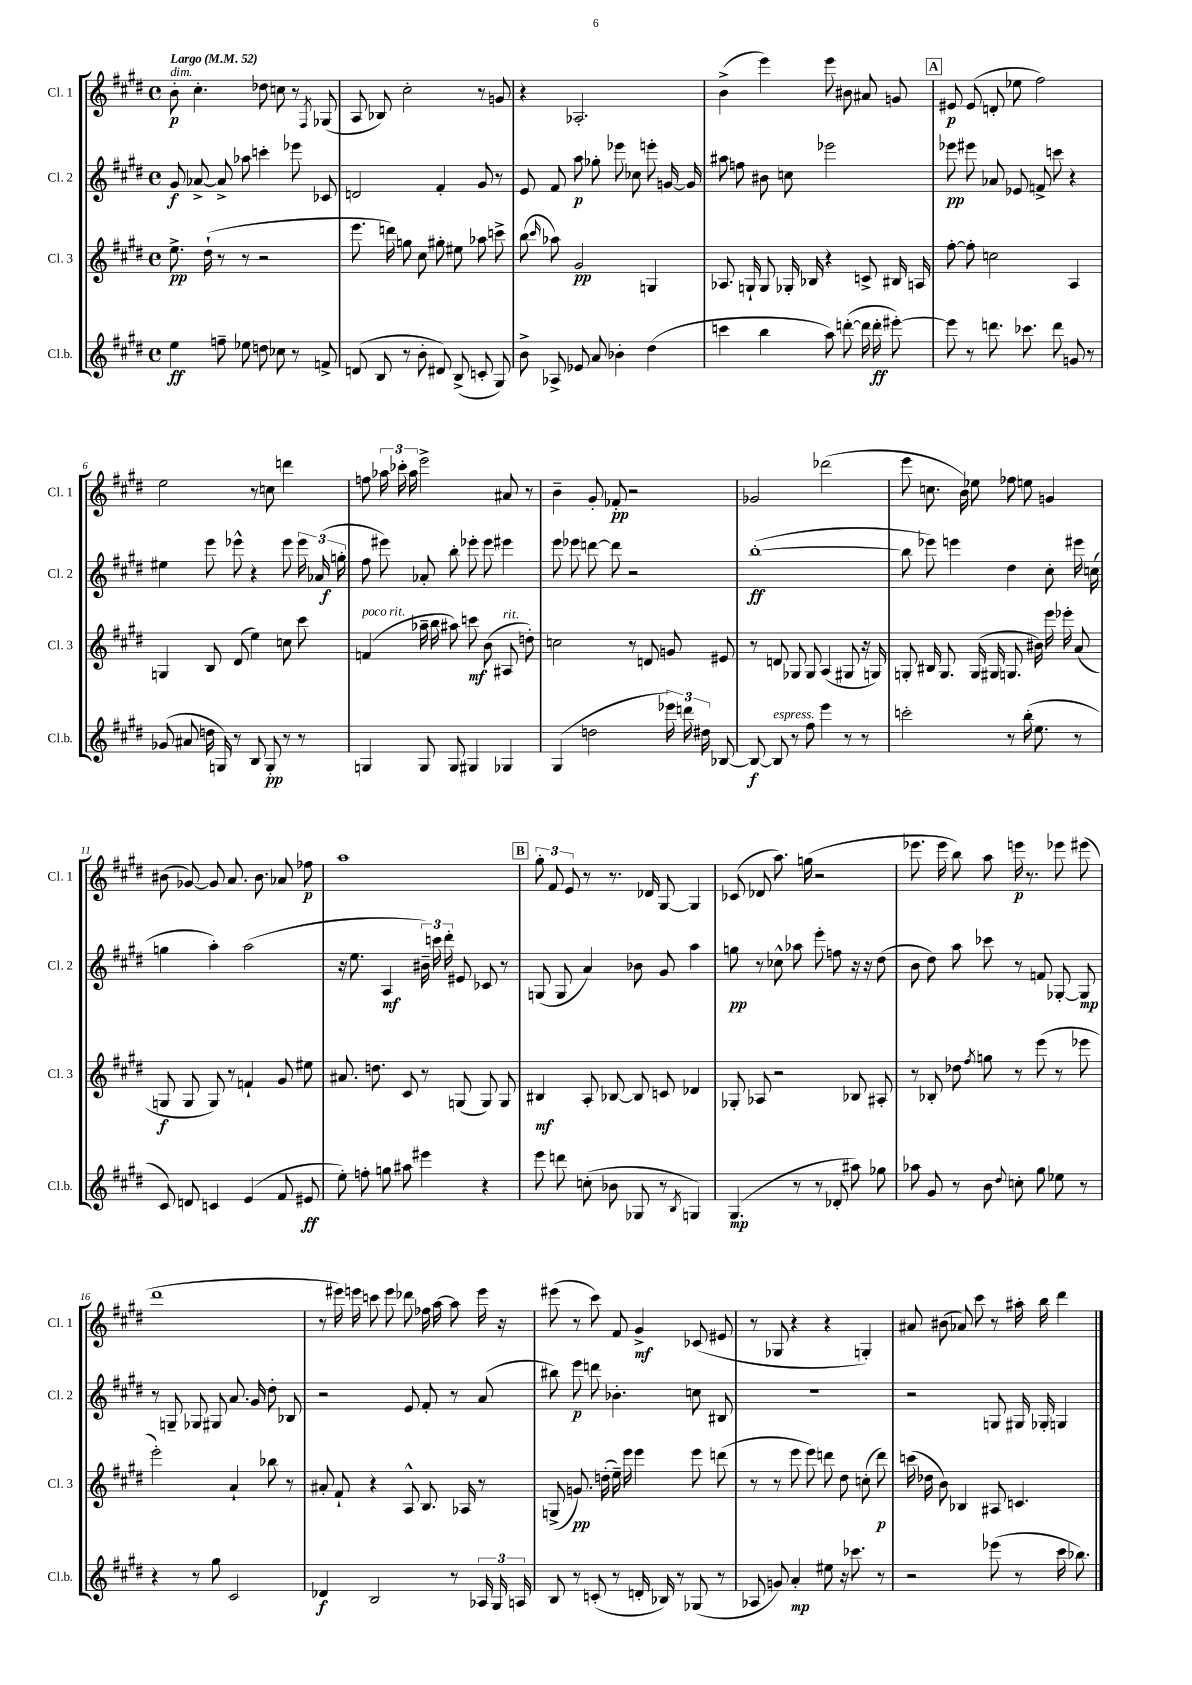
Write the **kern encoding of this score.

**kern	**kern	**kern	**kern
*staff4	*staff3	*staff2	*staff1
*clefG2	*clefG2	*clefG2	*clefG2
*k[f#c#g#d#]	*k[f#c#g#d#]	*k[f#c#g#d#]	*k[f#c#g#d#]
*M4/4	*M4/4	*M4/4	*M4/4
*met(c)	*met(c)	*met(c)	*met(c)
*MM52	*MM52	*MM52	*MM52
4ee\	8.ee^\	8g#/	8b'\
.	.	[8a-^/	4.cc#'\
.	(16dd#`\	.	.
8ff~\	8r	8a-^/]	.
8ee-\	8r	8aa-\	.
8dd\	2r	4ccc'\	8dd-\
8cc-\	.	.	8cc\
8r	.	8eee-\	8r
.	.	.	8qF#/
8f^/	.	8c-/	(8G-/
=	=	=	=
(8d/	8.eee\	2d/	8A/
8B/	.	.	8B-/)
.	16ddd\)	.	.
8r	8gg\	.	2cc#'\
8b'\	8cc#\	.	.
8d#/)	8gg#'\	4f#'/	.
(8B^/	8ee#\	.	.
8c'/	8aa-\	8g#/	8r
8G#/)	8ccc^\	8r	8g/
=	=	=	=
8b^\	(8bb\	8e/	4r
.	16qqccc#/	.	.
8A-^/	8aa-\)	8f#/	.
8e-/	2g#/	8aa\	2.A-'/
8a/	.	8gg-'\	.
4b-'\	.	8eee-\	.
.	.	8cc-\	.
(4dd#\	4G/	8eee'\	.
.	.	[16g/	.
.	.	16g/]	.
=	=	=	=
4ccc\	8.A-/	8aa#\	(4b^\
.	.	8ff\	.
.	16G`/	.	.
4bb\	8G/	8b#\	4eee\)
.	16G-'/	8cc\	.
.	16B-/	.	.
8aa\)	4r	2eee-\	8eee\
([8ddd'\	.	.	8b#\
16ddd\]	8c^/	.	8a#/
16ddd'\	.	.	.
[8eee#'\)	16B#/	.	8g/
.	16A/	.	.
=	=	=	=
8eee#\]	[8ff#'\	8eee-\	8e#/
8r	8ff#'\]	8eee#\	(8e#/
8.ddd\	2cc\	8a-/	8d'/
.	.	8e-/	8ee-\
8.ccc-\	.	.	.
.	.	8f^/	2ff#\)
8ddd\	.	8ccc\	.
8g/	4A/	4r	.
8r	.	.	.
=	=	=	=
(8g-/	4G/	4ee#\	2ee\
8a#/	.	.	.
16dd\	8B/	8eee\	.
16G/)	.	.	.
8r	(8d#/	8eee-^^\	.
8B/	4ee\)	4r	8r
8G'/	.	.	8cc\
8r	8cc\	8eee-\	4ddd\
8r	8ccc#\	24eee-\	.
.	.	(24a-/	.
.	.	24gg'\	.
=	=	=	=
4G/	(4f/	8ff#\	8ff\
.	.	8eee#\)	24aa-\
.	.	.	24ccc-'\
.	.	.	24aa-\
8G/	16aa-~\	8a-'/	2eee^\
.	16bb\	.	.
8G/	8aa#\)	8bb'\	.
4G#/	8ccc\	8eee-'\	.
.	(8b\	8eee-\	.
4G-/	8A#/	4eee#\	8a#/
.	8dd'\)	.	8r
=	=	=	=
(4G#/	2cc\	8eee\	4b~\
.	.	8eee-\	.
2dd\	.	[8ddd\	8g#'/
.	.	8ddd\]	8f-'/
.	8r	2r	2r
.	8d/	.	.
24eee-\)	8g/	.	.
24ddd\	.	.	.
24dd#\	.	.	.
[8B-/	8e#/	.	.
=	=	=	=
8B-/_	8r	([1bb'	2g-/
8B-/]	8d/	.	.
8r	8G-/	.	.
8ff#\	8G-/	.	.
4eee\	(4A/	.	(2ddd-\
8r	8G#/	.	.
8r	16r	.	.
.	16G/)	.	.
=	=	=	=
2ccc'\	8G'/	8bb\]	8eee\
.	16B#/	8eee-\)	8.cc\
.	8.G/	.	.
.	.	4eee\	.
.	.	.	16b\)
.	(16G/	.	8ee-\
.	16G#/	.	.
8r	8.G/	4dd#\	8ff-\
(16bb'\	.	.	8ee\
8.ee\	16b#\)	.	.
.	16eee\	8cc#'\	4g/
.	16eee-'\	.	.
8r	(8a/	16eee#\	.
.	.	(16cc\	.
=	=	=	=
8c#/)	8G/	4gg\	(8b#\
8d/	8G/	.	[8g-/)
4c/	8G/)	4aa'\)	8g-/]
.	8r	.	8.a/
(4e/	4f`/	(2aa\	.
.	.	.	8.b#\
8f#/	8g#/	.	8a-/
8e#/	8ee#\	.	8ff-\
=	=	=	=
8ee'\)	8.a#/	16r	1aa
.	.	8.ee\	.
8ff'\	.	.	.
.	8.dd\	.	.
8gg\	.	4A/	.
8aa#\	8c#/	.	.
4eee#\	8r	24b#~\)	.
.	.	24ccc\	.
.	.	24ddd#'\	.
.	(8G/	8e#/	.
4r	8G/)	8c-/	.
.	8G/	8r	.
=	=	=	=
8eee\	4B#/	(8G/	12gg#'\
.	.	.	12f#/
8ddd\	.	8G/	.
.	.	.	12e/
(8cc'\	8A'/	4a/)	8r
8b-\	[8B-/	.	8.r
8G-/	8B-/]	8b-\	.
.	.	.	16d-/
8r	8c/	8g#/	[8G#/
8qB/	.	.	.
4G/)	4d-/	4aa\	4G#/]
=	=	=	=
(4.G#/	8G-'/	8gg\	(8c-/
.	8A-/	8r	8d-/
.	2r	8cc-^^\	8.aa\)
8r	.	8aa-\	.
.	.	.	(16gg\
8r	.	8eee'\	2r
8d-'/	.	8ff\	.
8aa#\)	8B-/	16r	.
.	.	16r	.
8gg-\	8A#'/	(8dd#\	.
=	=	=	=
8aa-\	8r	8b\	8.eee-\
8g#/	8B-'/	8dd#\)	.
.	.	.	16eee-\
8r	8dd-\	8aa\	8bb\)
.	8qff#/	.	.
8b\	8gg\	8ccc-\	8aa\
8qqdd#/	.	.	.
8cc'\	8r	8r	16eee\
.	.	.	8.r
8gg#\	(8eee\	8f/	.
8ee-\	8r	[8G-'/	8eee-\
8r	8eee-\	8G-/]	(8eee#\
=	=	=	=
4r	2eee'\)	8r	1ddd#
.	.	8G~/	.
8r	.	8G-/	.
8gg#\	.	8G#/	.
2c#/	4a`/	8.a/	.
.	.	16g#/	.
.	8bb-\	8dd#'\	.
.	8r	8B-/	.
=	=	=	=
4d-/	8a#'/	2r	8r
.	8f#`/	.	16eee#\)
.	.	.	16eee\
2B/	4r	.	8ccc\
.	.	.	8eee\
.	8A^^/	8e/	8ddd-\
.	8.B/	8f#'/	16ff-\
.	.	.	[16aa\
8r	.	8r	8aa\]
.	16A-/	.	.
24A-/	8r	(8a/	16eee\
24G#/	.	.	.
.	.	.	16r
24A/	.	.	.
=	=	=	=
8B/	(8G^/	8bb#\)	(8eee#\
8r	8.g/)	8eee\	8r
(8c'/	.	8ddd\	8ccc#\)
.	(16dd'\	.	.
8r	16ee~\)	4.b-'\	8f#/
.	16eee\	.	.
16d'/	4eee\	.	4g#^/
16B-/)	.	.	.
8r	.	.	.
(8G-/	8eee\	8cc\	(8c-/
8r	(8ddd\	8B#/	8e#/
=	=	=	=
8A-/	8r	1r	8r
8g/)	8r	.	8G-/
4a'/	8eee\	.	4r
.	8eee\)	.	.
8ee#\	8ddd\	.	4r
16r	8dd#\	.	.
8.ccc-\	.	.	.
.	(8cc'\	.	4G'/)
8r	8ddd\)	.	.
=	=	=	=
2r	(16ccc\	2r	8a#/
.	16dd-\	.	.
.	8b\)	.	(8b#\
.	4B-/	.	8a-/)
.	.	.	8ccc#\
(8eee-\	8A#/	8G/	8r
8r	4.c/	16G#/	16aa#'\
.	.	16G-'/	16bb\
16ccc#\	.	4G/	4ddd#\
8.bb-\)	.	.	.
==	==	==	==
*-	*-	*-	*-
